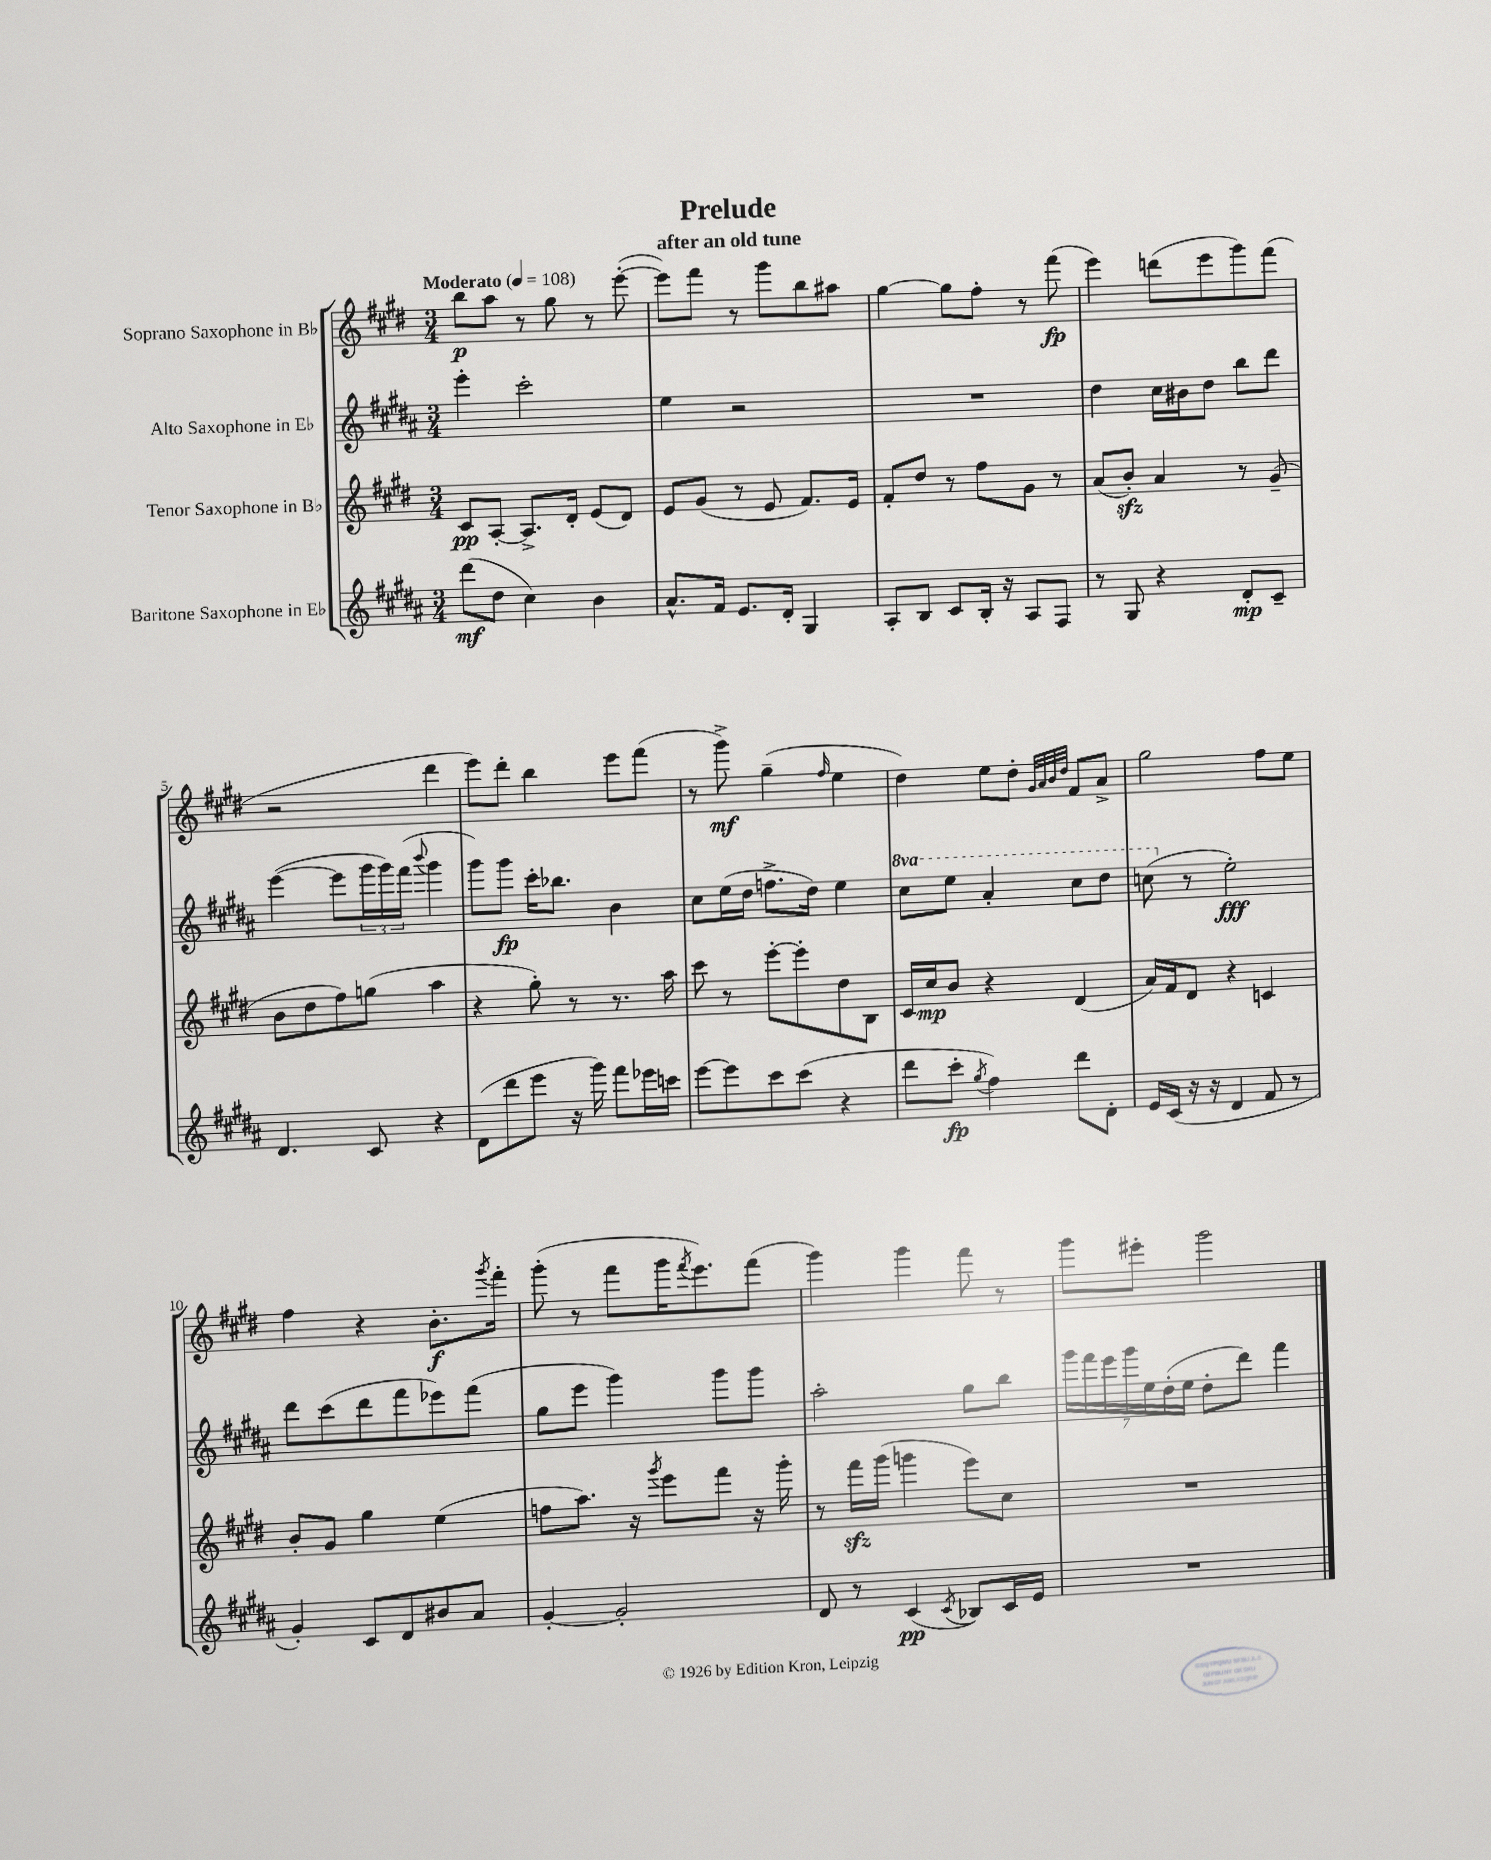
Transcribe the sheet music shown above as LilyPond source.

\header { title = "Prelude" subtitle = "after an old tune" }
<<
\new StaffGroup <<
\new Staff = "s0" \with { instrumentName = "Soprano Saxophone in Bb" } {
    \clef treble \key e \major \numericTimeSignature \time 3/4 \tempo "Moderato" 4 = 108
    b''8\p a''8 r8 gis''8 r8 e'''8~-.( |
    e'''8) fis'''8 r8 gis'''8 b''8 ais''8 |
    gis''4~ gis''8 fis''8-. r8 fis'''8\fp( |
    e'''4) d'''8( e'''8 gis'''8) fis'''8( |
    r2 dis'''4 |
    e'''8) dis'''8-. b''4 e'''8 fis'''8( |
    r8 gis'''8->\mf) gis''4--( \grace { fis''16 } e''4 |
    dis''4) e''8 dis''8-. \grace { gis'32 a'32 b'32 dis''32 } fis'8 a'8-> |
    gis''2 fis''8 e''8 |
    fis''4 r4 b'8.-.\f \acciaccatura { gis'''8 } fis'''16-. |
    gis'''8-.( r8 fis'''8 gis'''16 \acciaccatura { fis'''8 } e'''8.) fis'''8( |
    gis'''4) gis'''4 fis'''8 r8 |
    gis'''8 eis'''8-. gis'''2 \bar "|." |
}
\new Staff = "s1" \with { instrumentName = "Alto Saxophone in Eb" } {
    \clef treble \key b \major \numericTimeSignature \time 3/4 \set Staff.ottavationMarkups = #ottavation-simple-ordinals
    e'''4-. cis'''2-. |
    e''4 r2 |
    R2. |
    dis''4 cis''16 bis'16 dis''8 b''8 dis'''8 |
    e'''4~( e'''8 \tuplet 3/2 { gis'''16 gis'''16) fis'''16( } \appoggiatura { b'''8 } gis'''4 |
    gis'''8) gis'''8\fp cis'''16-. bes''8. b'4 |
    cis''8 e''16( dis''16 f''8.-> dis''16) e''4 |
    \ottava #1 cis'''8 e'''8 ais''4-. cis'''8 dis'''8 |
    c'''8( \ottava #0 r8 e''2-.\fff) |
    dis'''8 cis'''8( dis'''8 fis'''8 ees'''8) fis'''8( |
    gis''8 e'''8 gis'''4) gis'''8 gis'''8 |
    ais''2-. gis''8 b''8 |
    \tuplet 7/4 { gis'''16 fis'''16 e'''16 gis'''16 e''16 dis''16-.( e''16 } dis''8-. dis'''8) fis'''4 \bar "|." |
}
\new Staff = "s2" \with { instrumentName = "Tenor Saxophone in Bb" } {
    \clef treble \key e \major \numericTimeSignature \time 3/4
    cis'8\pp a8~-. a8.-> dis'16-. e'8( dis'8) |
    e'8 gis'8( r8 e'8 fis'8.) e'16 |
    fis'8-. dis''8 r8 fis''8 gis'8 r8 |
    a'8( b'8-.\sfz) a'4 r8 gis'8--( |
    b'8 dis''8 fis''8) g''8( a''4 |
    r4 gis''8-.) r8 r8. a''16 |
    cis'''8 r8 e'''8~-. e'''8-. dis''8 b8 |
    cis'16 cis''16\mp b'8 r4 dis'4( |
    a'16) fis'16 dis'8 r4 c'4 |
    b'8-. gis'8 gis''4 e''4( |
    f''8 a''8.) r16 \acciaccatura { gis'''8 } e'''8 fis'''8 r16 gis'''16-. |
    r8 fis'''16\sfz gis'''16( g'''4 e'''8) cis''8 |
    R2. \bar "|." |
}
\new Staff = "s3" \with { instrumentName = "Baritone Saxophone in Eb" } {
    \clef treble \key b \major \numericTimeSignature \time 3/4
    dis'''8\mf( dis''8 cis''4) b'4 |
    ais'8.-^ fis'16 e'8. dis'16-. gis4 |
    ais8-. b8 cis'8 b16-. r16 ais8 fis8 |
    r8 gis8 r4 dis'8-.\mp cis'8-- |
    dis'4. cis'8 r4 |
    dis'8( dis'''8 e'''8 r16 gis'''16) fis'''8 ees'''16 c'''16 |
    e'''8~ e'''8 cis'''8 cis'''8( r4 |
    dis'''8 cis'''8-.\fp \acciaccatura { gis''8 } fis''4) dis'''8 dis'8-. |
    e'16 cis'16( r16 r16 dis'4 fis'8 r8 |
    gis'4-.) cis'8 dis'8 bis'8 ais'8 |
    gis'4~-. gis'2-. |
    dis'8 r8 cis'4\pp( \acciaccatura { cis'8 } bes8) cis'16 e'16 |
    R2. \bar "|." |
}
>>
>>
